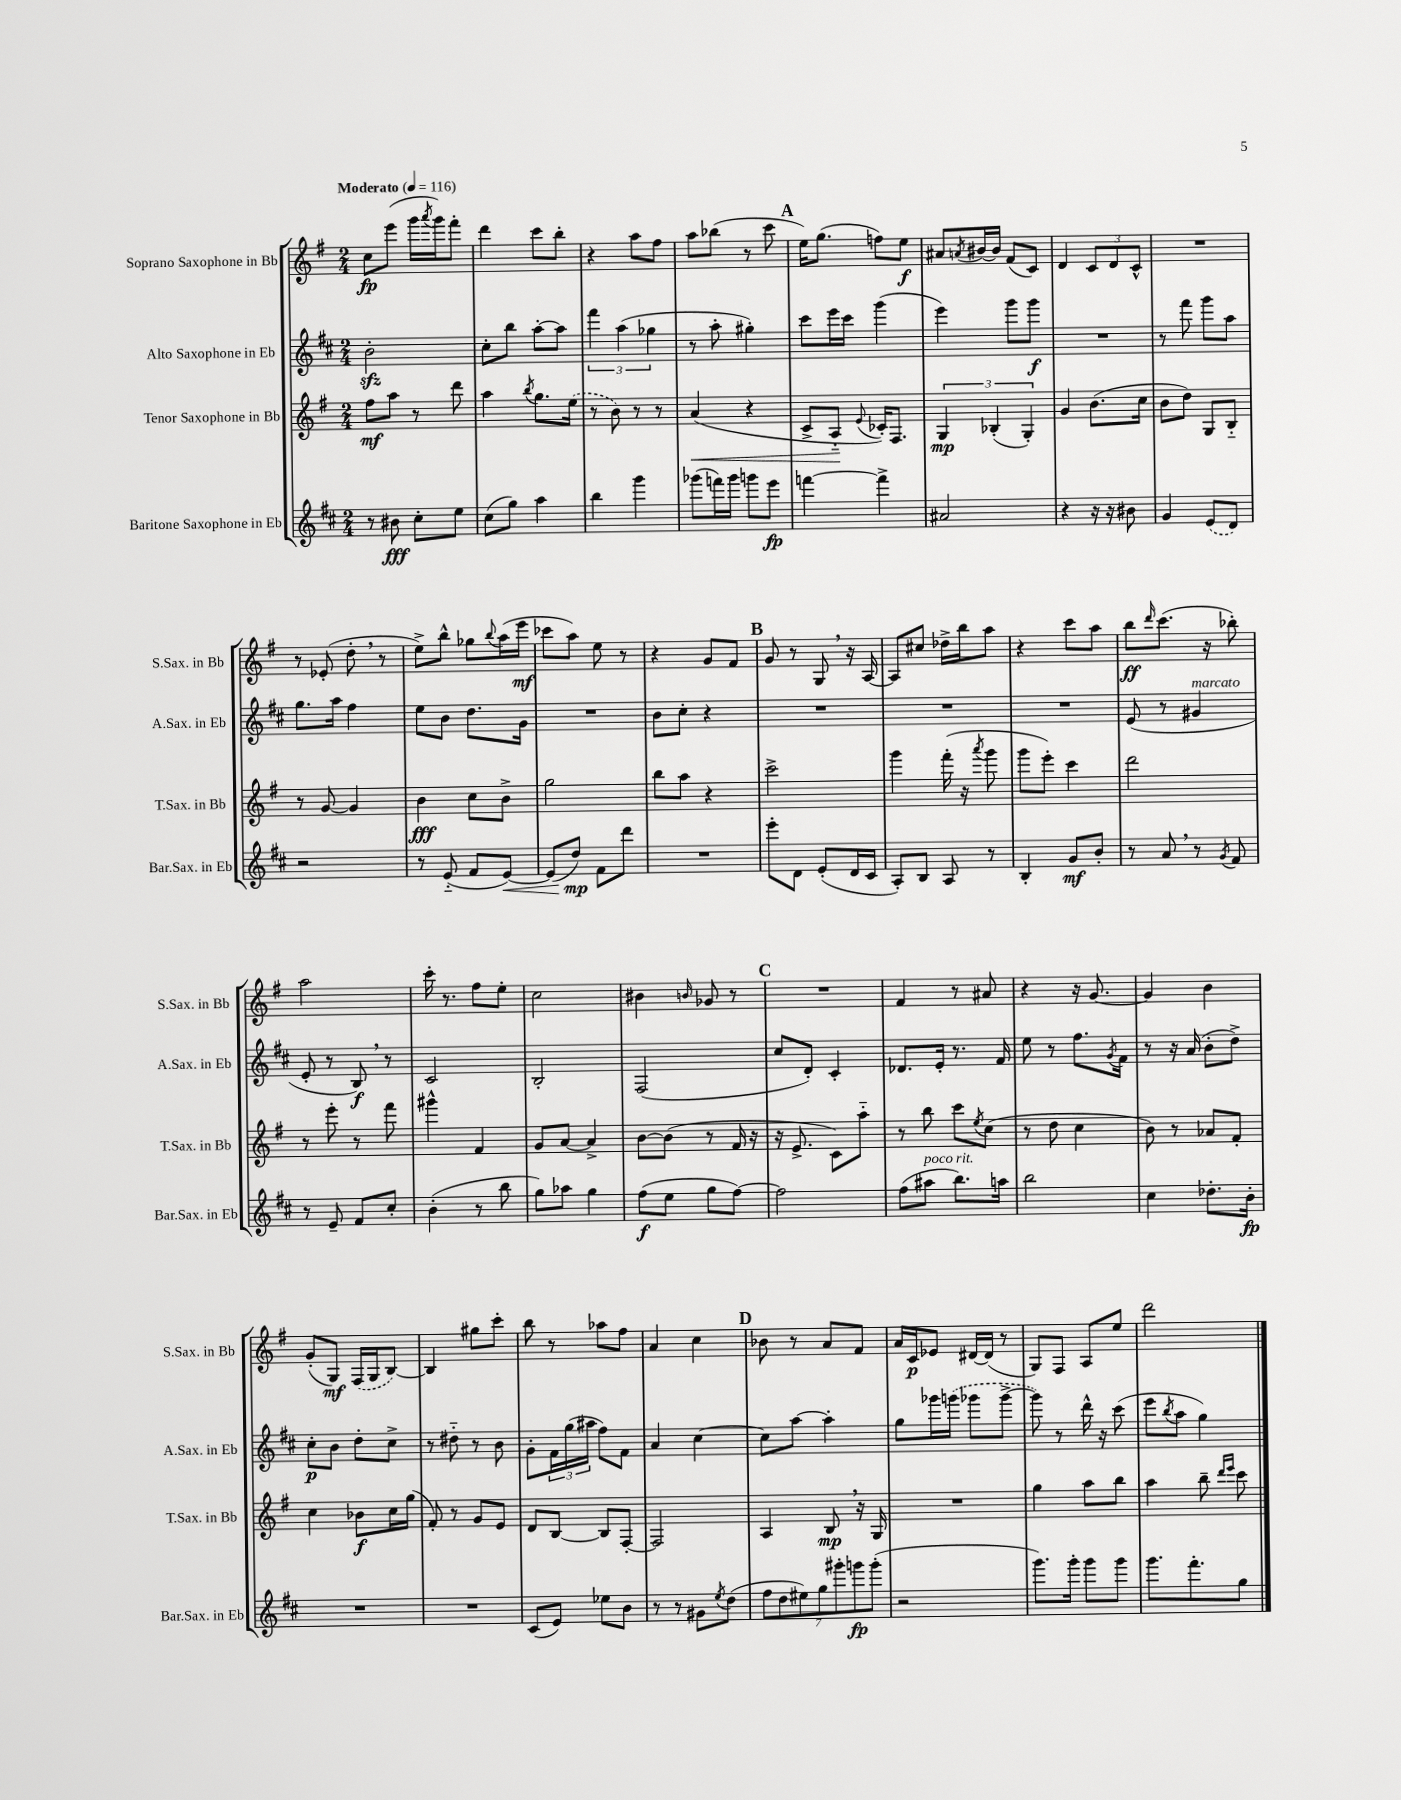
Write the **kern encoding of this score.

**kern	**kern	**kern	**kern
*staff4	*staff3	*staff2	*staff1
*clefG2	*clefG2	*clefG2	*clefG2
*k[f#c#]	*k[f#]	*k[f#c#]	*k[f#]
*M2/4	*M2/4	*M2/4	*M2/4
*MM116	*MM116	*MM116	*MM116
8r	8ff#\L	2b'\	8cc\L
8b#\	8aa\J	.	(8eee\J
8cc#'\L	8r	.	16ggg\LL
.	.	.	8qaaa/
.	.	.	16ggg\J)
8ee\J	8ddd\	.	8fff#'\J
=	=	=	=
(8cc#\L	4aa\	8cc#'\L	4ddd\
8gg\J)	.	8bb\J	.
.	8qbb/	.	.
4aa\	8.gg\L	[8aa'\L	8ccc\L
.	.	8aa\]J	8bb'\J
.	(16ee\Jk	.	.
=	=	=	=
4bb\	8r	6fff#\	4r
.	8b\)	.	.
.	.	(6aa\	.
4ggg\	8r	.	8aa\L
.	.	6gg-\	.
.	8r	.	8ff#\J
=	=	=	=
(8ggg-\L	(4a/	8r	8aa\L
16fff\L)	.	8aa'\	(8bb-\J
16ggg-\JJ	.	.	.
8ggg\L	4r	4gg#'\)	8r
8eee\J	.	.	8ccc\
=	=	=	=
[4fff\	8c^/L	8ccc#\L	16ee\LK)
.	.	.	(8.gg\J
.	8A'~/J	16eee\L	.
.	.	16ccc#\JJ	.
.	8qqe/	.	.
4fff^\]	16c-'/LK)	(4ggg\	8ff\L)
.	8.F#/J	.	.
.	.	.	8ee\J
=	=	=	=
2a#/	6G/	4eee\)	8a#/L
.	.	.	8qa/
.	.	.	[16b#/L
.	(6B-'/	.	.
.	.	.	16b#/]JJ
.	.	8ggg\L	(8f#/L
.	6G'/)	.	.
.	.	8ggg\J	8c/J)
=	=	=	=
4r	4g/	2r	4d/
16r	(8.b\L	.	12c/L
16r	.	.	.
.	.	.	12d/
8b#\	.	.	.
.	.	.	12c^^/J
.	16cc\Jk	.	.
=	=	=	=
4g/	8b\L	8r	2r
.	8dd\J)	8fff#\	.
(8e/L	8G/L	8ggg\L	.
8d/J)	8B'~/J	8aa\J	.
=	=	=	=
2r	8r	8.gg\L	8r
.	[8g/	.	(8e-'/
.	.	16aa\Jk	.
.	4g/]	4ff#\	8dd'\
.	.	.	8r
=	=	=	=
8r	4b\	8ee\L	8ee^\L)
(8e'~/	.	8b\J	8bb^^\J
8f#/L	8cc\L	8.dd\L	8gg-\L
.	.	.	8qqbb/
[8e/J)	8b^\J	.	(16aa\L
.	.	16g\Jk	16eee\JJ
=	=	=	=
(8e/]L	2gg\	2r	8ccc-\L
8dd/J)	.	.	8aa\J)
8f#\L	.	.	8ee\
8ddd\J	.	.	8r
=	=	=	=
2r	8bb\L	8b\L	4r
.	8aa\J	8cc#'\J	.
.	4r	4r	8g/L
.	.	.	8f#/J
=	=	=	=
8eee'\L	2ccc^\	2r	8g/
8d\J	.	.	8r
(8e'/L	.	.	8G/
16d/L	.	.	16r
16c#/JJ	.	.	[16A/
=	=	=	=
8A'/L)	4ggg\	2r	8A/]L
8B/J	.	.	8cc#/J
8A/	(16fff#'\	.	16dd-^\LL
.	16r	.	16bb\J
.	8qaaa/	.	.
8r	8ggg\	.	8aa\J
=	=	=	=
4B'/	8ggg\L	2r	4r
.	8eee'\J)	.	.
8g/L	4ccc\	.	8ccc\L
8b'/J	.	.	8aa\J
=	=	=	=
8r	2ddd\	(8e/	8bb\L
.	.	.	16qqddd/
8a/	.	8r	(8.ccc\J
8r	.	4g#/	.
.	.	.	16r
8qg/	.	.	.
8f#/	.	.	8bb-'\)
=	=	=	=
8r	8r	8e'/	2aa\
8e~/	8eee'\	8r	.
8f#/L	8r	8B/)	.
8cc#'/J	8fff#\	8r	.
=	=	=	=
(4b'\	4ggg#^^\	2c#/	16ccc'\
.	.	.	8.r
8r	4f#/	.	8ff#\L
8bb\	.	.	8ee'\J
=	=	=	=
8gg\L)	8g/L	2B'/	2cc\
8aa-\J	[8a/J	.	.
4gg\	4a^/]	.	.
=	=	=	=
(8ff#\L	[8b\L	(2F#/	4b#\
8ee\J	(8b\]J	.	.
.	.	.	16qqb/
8gg\L	8r	.	8g-/
[8ff#\J)	16f#/	.	8r
.	16r	.	.
=	=	=	=
2ff#\]	16r	8cc#/L	2r
.	8.e^/	.	.
.	.	8d'/J)	.
.	8c\L)	4c#'/	.
.	8aa'~\J	.	.
=	=	=	=
(8ff#\L	8r	8.d-/L	4f#/
8aa#\J	8bb\	.	.
.	.	16e'/Jk	.
8.bb\L)	8ccc\L	8.r	8r
.	8qee/	.	.
.	(8cc\J	.	8a#/
16aa\Jk	.	16f#/	.
=	=	=	=
2bb\	8r	8ee\	4r
.	8dd\	8r	.
.	4cc\	8.ff#\L	16r
.	.	.	[8.g/
.	.	8qg/	.
.	.	16f#\Jk	.
=	=	=	=
4cc#\	8b\)	8r	4g/]
.	8r	16r	.
.	.	(16a/	.
8.dd-'\L	8a-/L	8b'\L	4b\
.	8f#'/J	8dd^\J)	.
16b'\Jk	.	.	.
=	=	=	=
2r	4cc\	8cc#'\L	(8g'/L
.	.	8b\J	8G/J)
.	8b-\L	8dd'\L	(16F#/LL
.	.	.	16G/J
.	16cc\L	8cc#^\J	[8B/J)
.	(16gg\JJ	.	.
=	=	=	=
2r	8f#'/)	8r	4B/]
.	8r	8dd#'~\	.
.	8g/L	8r	8gg#\L
.	8e/J	8b\	8ccc'\J
=	=	=	=
(8c#/L	8d/L	8g'\L	8bb\
8e/J)	[8B/J	24f#\L	8r
.	.	(24gg\	.
.	.	24aa#\JJ	.
8ee-\L	8B/]L	8ff#\L)	8aa-\L
8b\J	[8F#'/J	8f#\J	8ff#\J
=	=	=	=
8r	2F#/]	4a/	4a/
8r	.	.	.
8g#\L	.	[4cc#\	4cc\
8qee/	.	.	.
(8dd\J	.	.	.
=	=	=	=
14ff#\L	4A/	8cc#\]L	8b-\
14dd\	.	.	.
.	.	[8aa\J	8r
14ee#\)	.	.	.
14gg\	.	.	.
.	8B/	4aa'\]	8a/L
14ggg#'\	.	.	.
14ggg\	.	.	.
.	16r	.	8f#/J
(14ggg'\J	.	.	.
.	16G/	.	.
=	=	=	=
2r	2r	8gg\L	16a/LL
.	.	.	16c/J
.	.	16ggg-\L	8e-/J
.	.	(16ggg\JJ	.
.	.	8ggg-\L	[16d#/LL
.	.	.	(16d#/]JJ
.	.	[8ggg-^\J	8r
=	=	=	=
8.ggg\L)	4gg\	8ggg-\])	8G/L)
.	.	8r	8F#/J
16ggg'\Jk	.	.	.
8ggg\L	8aa\L	16ddd^^\	8A/L
.	.	16r	.
8ggg\J	8bb\J	(8ccc#\	8ee/J
=	=	=	=
8.ggg\L	4aa\	8eee\L	2ddd\
.	.	8qbb/	.
.	.	8aa\J	.
8.fff#'\	.	.	.
.	8bb~\	4gg\)	.
.	16qqddd/LL	.	.
.	16qqeee/JJ	.	.
8gg\J	8ccc\	.	.
==	==	==	==
*-	*-	*-	*-
